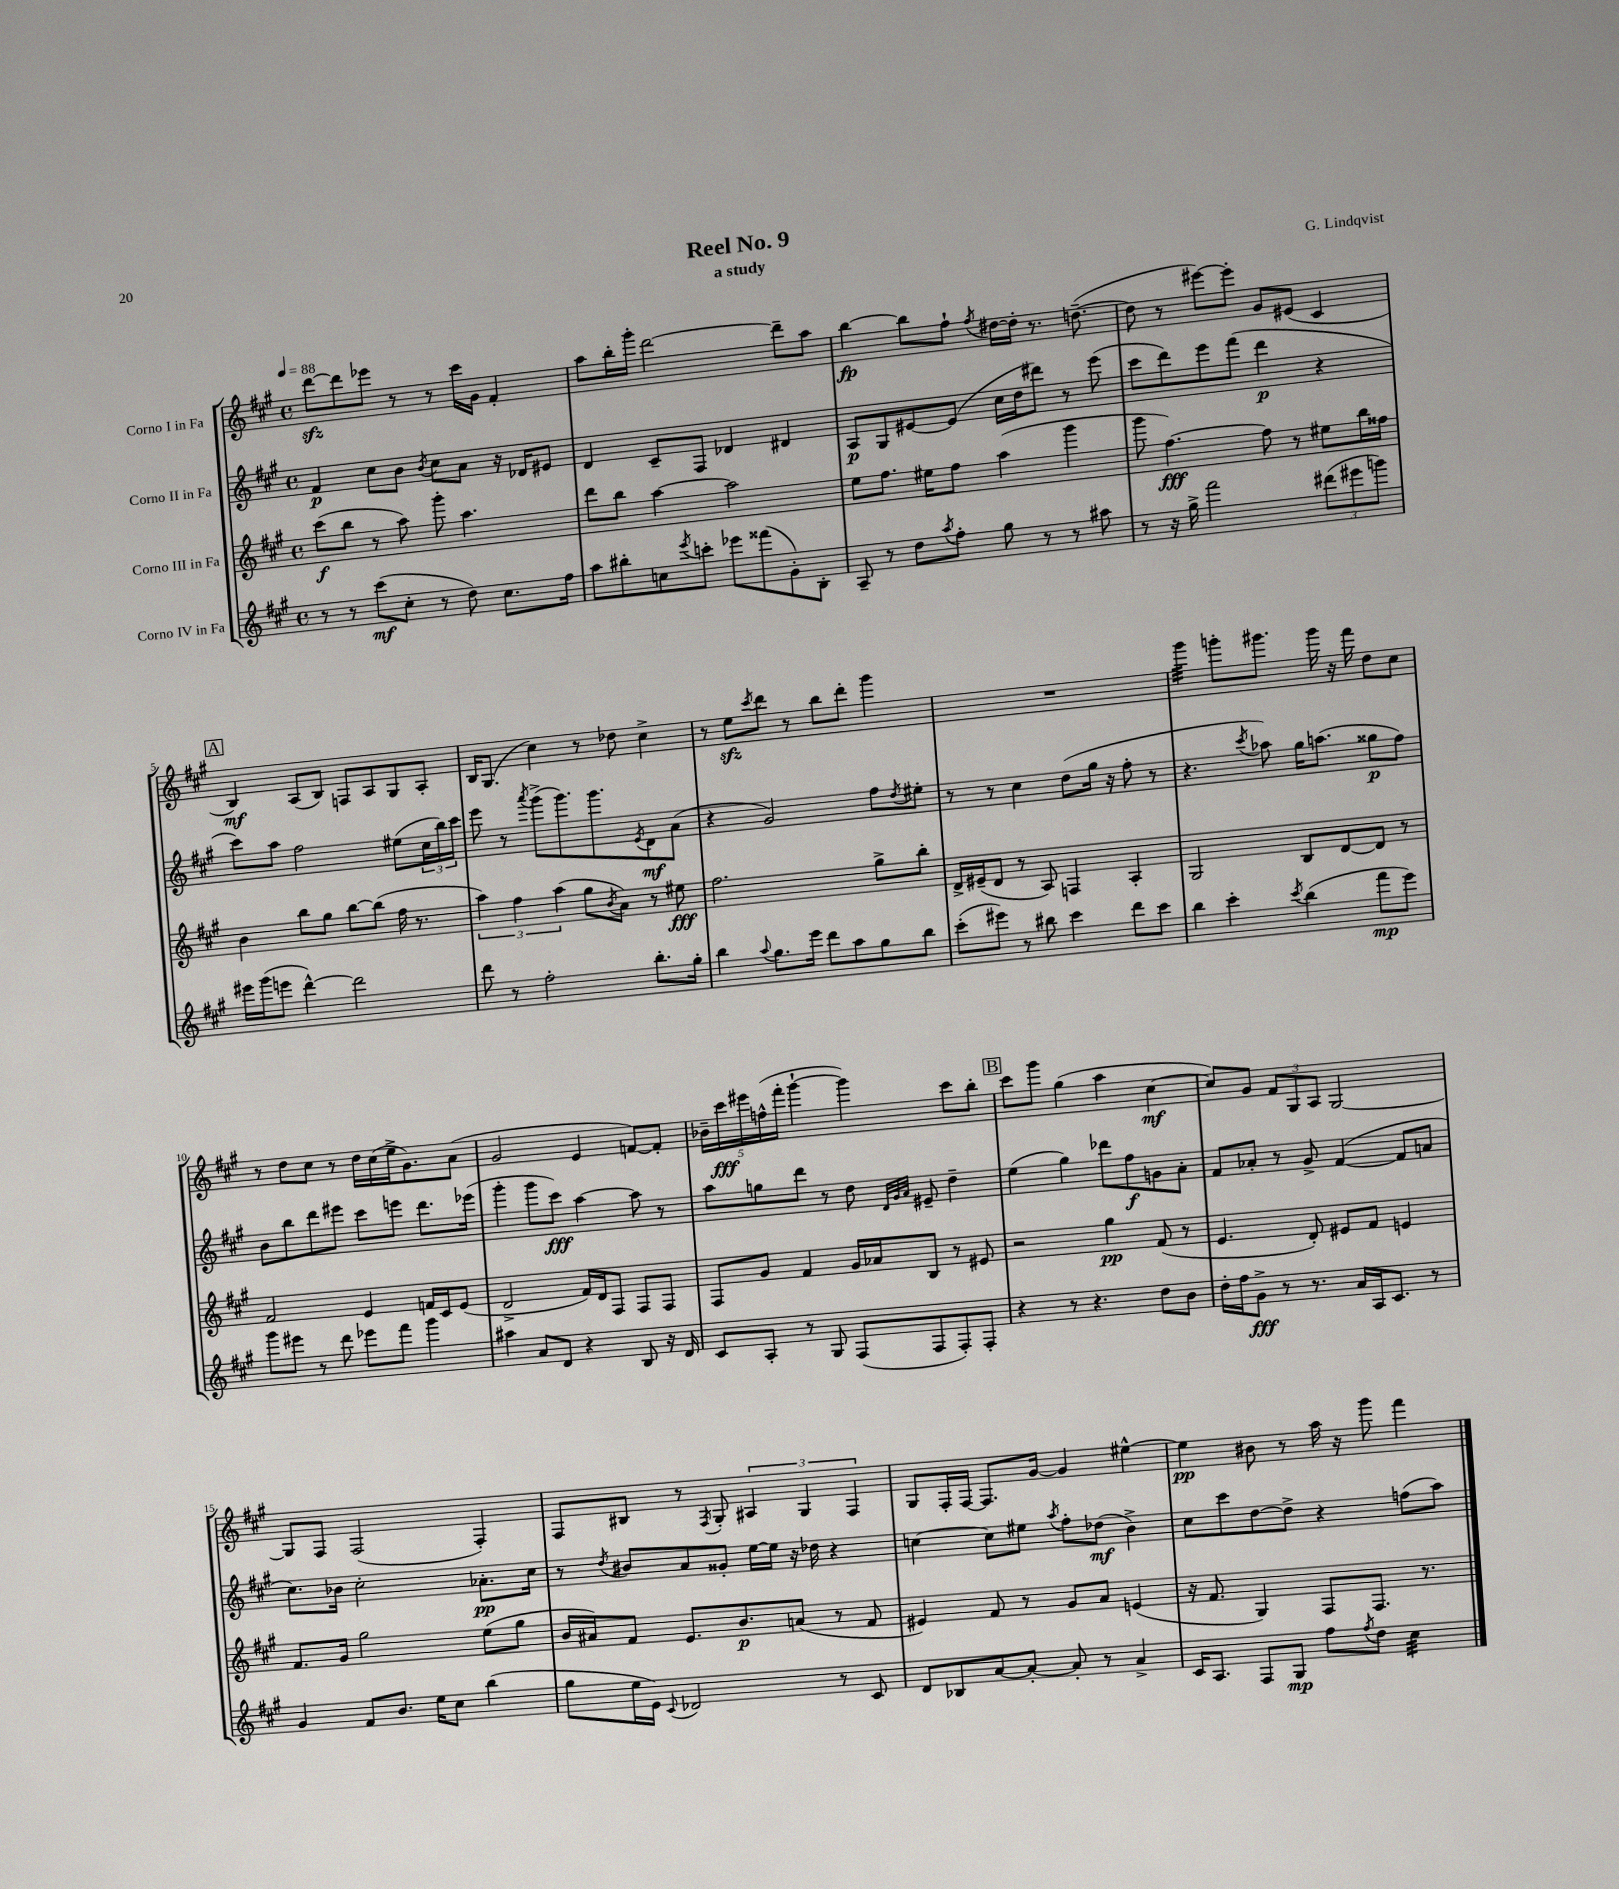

**kern	**kern	**kern	**kern
*staff4	*staff3	*staff2	*staff1
*clefG2	*clefG2	*clefG2	*clefG2
*k[f#c#g#]	*k[f#c#g#]	*k[f#c#g#]	*k[f#c#g#]
*M4/4	*M4/4	*M4/4	*M4/4
*met(c)	*met(c)	*met(c)	*met(c)
*MM88	*MM88	*MM88	*MM88
8r	(8ccc#\L	4f#/	[8ddd\L
8r	8bb\J	.	8ddd\]
(8ccc#\L	8r	8cc#\L	8eee-\J
8cc#'\J	8aa\)	8b\J	8r
.	.	8qb/	.
8r	8ggg#'\	8cc#\L	8r
8dd\)	4.aa\	8a\J	16ccc#\LL
.	.	.	16g#\JJ
8.cc#\L	.	16r	4f#'/
.	.	16d-/LK	.
.	.	8e#/J	.
16ff#\Jk	.	.	.
=	=	=	=
8aa\L	8ddd\L	4d/	8aa\L
8bb#'\	8bb\J	.	16bb'\L
.	.	.	16ggg#'\JJ
8cc\	[4aa\	8c#~/L	[2ddd\
8qeee/	.	.	.
8ccc'\J	.	8F#/J	.
8eee-\L	2aa\]	4d-/	.
(8fff##\	.	.	.
8g#'\)	.	4d#/	8ddd~\]L
8B'\J	.	.	8aa\J
=	=	=	=
8A~/	8ee\L	8A/L	[4bb\
8r	8.ff#\J	8G#/	.
8dd\L	.	[8e#/	8bb\]L
.	16ee#\LK	.	.
8qaa/	.	.	.
8ff#'\J	8ff#\J	(8e#/]J	8ff#`\J
.	.	.	8qff#/
8gg#\	(4aa\	16cc#\LL	[16dd#\LL
.	.	16dd\J	16dd#'\]JJ
8r	.	8ddd#\J)	8.r
8r	4ggg#\	8r	.
.	.	.	([8.dd~\
8aa#\	.	(8eee\	.
=	=	=	=
8r	8ggg#\	8ccc#\L	8dd\]
16r	[4.ff#\)	8ddd\)	8r
16gg#^\	.	.	.
2fff#\	.	8eee\	[8eee#\L)
.	.	(8fff#\J	8eee#'\]J
.	8ff#\]	4ddd\	8g#/L
.	8r	.	(8e#/J
(12ddd#\L	8ee#\L	4r	4c#/
12eee#\	.	.	.
.	16bb\L	.	.
12ggg\J)	.	.	.
.	16ff##\JJ	.	.
=	=	=	=
16eee#\LL	4b\	8ccc#\L)	4B/)
(16ggg#\J	.	.	.
8eee\J	.	8aa\J	.
[4ddd^^\)	8bb\L	2ff#\	(8A/L
.	8gg#\J	.	8B/J)
2ddd\]	[8bb\L	.	8F/L
.	(8bb\]J	.	8A/
.	16ff#\	(8ee#\L	8G#/
.	8.r	.	.
.	.	24cc#\L	8A'/J
.	.	24bb\)	.
.	.	24ccc#\JJ	.
=	=	=	=
8ddd\	6aa\)	8eee\	16B/LK
.	.	.	(8.G#/J
8r	.	8r	.
.	6ff#\	.	.
.	.	8qaaa/	.
2ff#'\	.	(8ggg#^\L	4cc#\)
.	(6aa\	.	.
.	.	8.ggg#\)	.
.	8gg#\L	.	8r
.	.	8.ggg#\	.
.	8qb/	.	.
.	8a\J)	.	8dd-\
.	.	8qe/	.
8.bb'\L	8r	8d\	4cc#^\
.	8ee#\	(8a\J	.
16gg#'\Jk	.	.	.
=	=	=	=
4bb\	2.ff#\	4r	8r
.	.	.	8ee\L
8qqaa/	.	.	8qccc#/
8.gg#\L	.	2g#/)	8ddd\J
.	.	.	8r
16eee\Jk	.	.	.
8ddd\L	.	.	8bb\L
8aa\	.	.	8ddd'\J
8gg#\	8gg#^\L	8ff#\L	4ggg#\
.	.	8qdd/	.
8bb\J	8bb'\J	8ee#'\J	.
=	=	=	=
(8ccc#'\L	16d^/LL	8r	1r
.	(16e#~/J	.	.
8eee#\J)	8d/J	8r	.
8r	8r	4cc#\	.
8bb#\	8A/)	.	.
4ccc#\	4F/	(8dd\L	.
.	.	16gg#\Jk	.
.	.	16r	.
8ddd\L	4A'/	8ff#'\	.
8ccc#\J	.	8r	.
=	=	=	=
4bb\	2G#/	4.r	4ggg#\
4ccc#'\	.	.	8ggg'\L
.	.	8qccc#/	.
.	.	8aa-\)	8.ggg#\J
8qccc#/	.	.	.
(4bb\	8B/L	16gg#\LK	.
.	.	(8.aa\J	16ggg#\
.	[8d/	.	16r
.	.	.	16fff#\
8fff#\L	8d/]J	8gg##\L	8dd\L
8eee\J)	8r	8ff#\J)	8cc#\J
=	=	=	=
8ggg#\L	2f#/	8b\L	8r
8eee#\J	.	8bb\	8dd\L
8r	.	8ddd\	8cc#\J
8ddd\	.	8eee#\J	8r
8eee-\L	4e/	8ccc#\L	16dd\LL
.	.	.	(16cc#\
8fff#\J	.	8eee\J	16ee^\J
.	.	.	8.g#\)
4ggg#\	16f/LL	8.ddd\L	.
.	16c#/J	.	.
.	(8e/J	.	(8a\J
.	.	(16eee-\Jk	.
=	=	=	=
4aa#\	2d^/	4ggg#'\	2g#/
8a/L	.	8ggg#\L	.
8d/J	.	8ccc#\J)	.
4r	16f#/LL)	[4aa\	4e/
.	16d/J	.	.
.	8F#/J	.	.
8B/	8F#/L	8aa\]	[8f/L)
16r	8F#/J	8r	8f'/]J
16d/	.	.	.
=	=	=	=
8c#/L	8F#/L	8aa\L	20b-~\LL
.	.	.	20ccc#\
.	.	.	20eee#\
8A'/J	8g#/J	8gg\	.
.	.	.	(20ff^^\
.	.	.	20fff#'\JJ
8r	4f#/	8ddd\J	[4ggg#`\
8G#/	.	8r	.
(8F#/L	16g#/LL	8dd\	4ggg#\])
.	16a-/J	.	.
.	.	32qqd/LLL	.
.	.	32qqg#/	.
.	.	32qqa/JJJ	.
8F#/	8B/J	8e#~/	.
8F#'/)	8r	4dd~\	8ccc#\L
8F#'/J	8e#/	.	8bb'\J
=	=	=	=
4r	2r	(4ee\	8ccc#\L
.	.	.	8ggg#\J
8r	.	4gg#\)	(4gg#\
4.r	.	.	.
.	4gg#\	8ddd-\L	4aa\
.	.	8ff#\	.
8dd\L	(8f#/	8g\	[4cc#\
8b\J	8r	8a'\J	.
=	=	=	=
16dd'\LL	4.e/	8f#/L	8cc#/]L)
16ff#\J	.	.	.
8g#^\J	.	8a-'/J	8g#/J
8r	.	8r	12f#/L
.	.	.	12G#/
8.r	8d'/)	8g#^/	.
.	.	.	12A/J
.	8e#/L	([4f#/	[2G#/
16a/LL	.	.	.
16A/J	8f#/J	.	.
8.c#/J	.	.	.
.	4e/	8f#/]L	.
8r	.	8a/J	.
=	=	=	=
4g#/	8.f#/L	8.cc#\L)	8G#/]L
.	.	.	8F#/J
.	16g#/Jk	16b-\Jk	.
8f#/L	2gg#\	2cc#'\	(2F#/
8.b/J	.	.	.
16ee\LK	.	.	.
8cc#\J	.	.	.
(4bb\	(8ee\L	8.a-'\L	4F#'/)
.	8gg#\J	.	.
.	.	16cc#\Jk	.
=	=	=	=
8gg#\L	16b/LL	8r	8F#/L
.	16a#/J)	.	.
.	.	8qdd/	.
16ee\L	8f#/J	8b#/L	8B#/J
16e\JJ)	.	.	.
8qqc#/	.	.	.
2d-/	8.e/L	8a/	8r
.	.	.	8qF#/
.	.	8g##'/J	8G#'/
.	8.b/	.	.
.	.	[16ee\LL	6A#/
.	.	16ee\]JJ	.
.	(8a/J	16r	.
.	.	.	6G#/
.	.	16dd-\	.
8r	8r	4r	.
.	.	.	6F#/
8c#/	8f#/	.	.
=	=	=	=
8d/L	4e#/)	[4cc\	8G#/L
8B-/	.	.	16F#'/L
.	.	.	[16F#/JJ
[8a/	8f#/	8cc\]L	8.F#/]L
8a'/_J	8r	8ee#\J	.
.	.	.	[16g#/Jk
.	.	8qaa/	.
8a'/]	8g#/L	8ff#'\L	4g#/]
8r	8a/J	(8dd-\J	.
4a^/	(4e/	4b^\)	[4ee#^^\
=	=	=	=
16c#/LK	16r	8cc#\L	4ee#\]
8.A/J	8.f#/	.	.
.	.	8ccc#\	.
8F#/L	4G#/)	[8dd\	8b#\
8G#/J	.	8dd^\]J	8r
8ff#\L	8F#/L	4r	16aa\
.	.	.	16r
8qff#/	.	.	.
8dd\J	8.F#/J	.	8ggg#\
4cc#\	.	(8ff\L	4fff#\
.	8.r	.	.
.	.	8aa\J)	.
==	==	==	==
*-	*-	*-	*-
